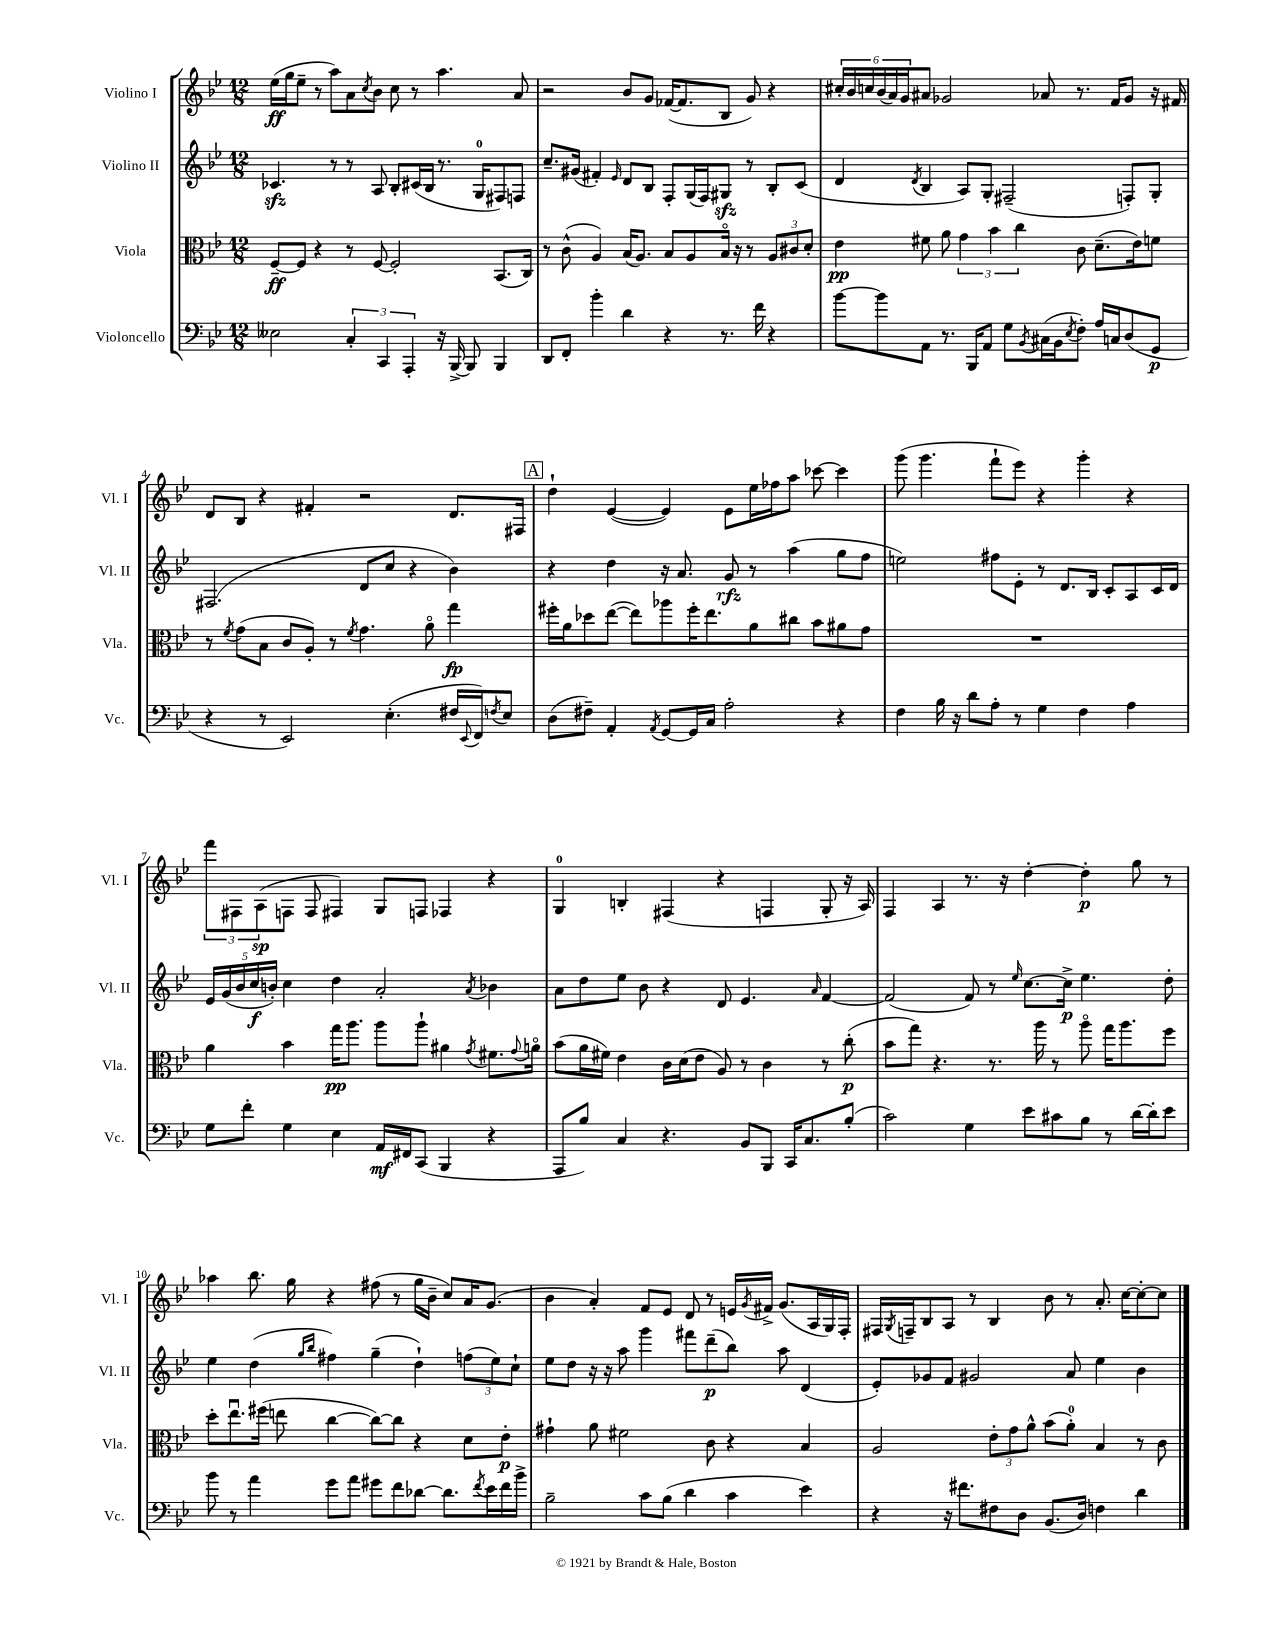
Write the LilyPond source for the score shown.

<<
\new StaffGroup <<
\new Staff = "s0" \with { instrumentName = "Violino I" shortInstrumentName = "Vl. I" } {
    \clef treble \key bes \major \numericTimeSignature \time 12/8
    ees''16\ff( g''16 ees''8-- r8 a''8) a'8 \acciaccatura { c''8 } bes'8 c''8 r8 a''4. a'8 |
    r2 bes'8 g'8 fes'16~( fes'8. bes8 g'8) r4 |
    \tuplet 6/4 { cis''16-. bes'16 c''16 bes'16( a'16) g'16 } ais'8 ges'2 aes'8 r8. f'16 ges'8 r16 fis'16 |
    d'8 bes8 r4 fis'4-. r2 d'8. fis16 |
    \mark \markup { \box "A" } d''4-! ees'4~( ees'4) ees'8 ees''16 fes''16 a''8 ces'''8~ ces'''4 |
    g'''8( g'''4. f'''8-! ees'''8) r4 g'''4-. r4 |
    \tuplet 3/2 { f'''8 fis8 a8\sp( } f8 f8 fis4) g8 f8 fes4 r4 |
    g4-0 b4-. fis4( r4 f4 g8-. r16 a16) |
    f4 a4 r8. r16 d''4~-. d''4-.\p g''8 r8 |
    aes''4 bes''8. g''16 r4 fis''8( r8 g''16 bes'16-- c''8) a'16 g'8.( |
    bes'4 a'4-.) f'8 ees'8 d'8 r8 e'16 \acciaccatura { g'8 } fis'16-> g'8.( a16 g16) f16-. |
    fis16 \acciaccatura { g8 } f16-- bes8 a8 r8 bes4 bes'8 r8 a'8.-. c''16~ c''8~-. c''8 \bar "|." |
}
\new Staff = "s1" \with { instrumentName = "Violino II" shortInstrumentName = "Vl. II" } {
    \clef treble \key bes \major \numericTimeSignature \time 12/8
    ces'4.\sfz r8 r8 a8 bes8-. cis'16( bes16 r8. g16-0 fis8) f8 |
    c''8.-- gis'16( fis'4-.) \grace { ees'16 } d'8 bes8 f8-. g16( f16) gis8\sfz r8 bes8-. c'8( |
    d'4 \acciaccatura { d'8 } bes4 a8) g8-. fis2--( f8-.) g8-. |
    fis2.( d'8 c''8 r4 bes'4) |
    \mark \markup { \box "A" } r4 d''4 r16 a'8. g'8\rfz r8 a''4( g''8 f''8 |
    e''2) fis''8 ees'8-. r8 d'8. bes16 c'8-. a8 c'16 d'16 |
    \tuplet 5/4 { ees'16 g'16( bes'16 c''16\f b'16-.) } c''4 d''4 a'2-. \acciaccatura { a'8 } bes'4 |
    a'8 d''8 ees''8 bes'8 r4 d'8 ees'4. \grace { a'16 } f'4~ |
    f'2( f'8) r8 \grace { ees''16 } c''8.~ c''16->\p ees''4. d''8-. |
    ees''4 d''4( \grace { g''16 bes''16 } fis''4) g''4--( d''4-!) \tuplet 3/2 { f''8( ees''8) c''8-! } |
    ees''8 d''8 r16 r16 a''8 g'''4 fis'''8 d'''8--\p( bes''8) a''8 d'4( |
    ees'8-.) ges'8 f'8 gis'2 a'8 ees''4 bes'4 \bar "|." |
}
\new Staff = "s2" \with { instrumentName = "Viola" shortInstrumentName = "Vla." } {
    \clef alto \key bes \major \numericTimeSignature \time 12/8
    f8~--\ff f8 r4 r8 f8~ f2-. bes,8.( c16) |
    r8 c'8-^( a4) bes16( a8.) bes8 a8 bes16\flageolet r16 r8 \tuplet 3/2 { a8 cis'8 d'8-. } |
    ees'4\pp fis'8 a'8 \tuplet 3/2 { g'4 bes'4 c''4 } c'8 d'8.--( ees'16) f'8 |
    r8 \acciaccatura { f'8 } g'8( bes8 c'8 a8-.) r8 \acciaccatura { f'8 } g'4. a'8\flageolet g''4\fp |
    \mark \markup { \box "A" } fis''16-. a'16 des''8 ees''8~( ees''8) aes''8 fis''16-. ees''8. a'8 cis''8 bes'8 ais'8 g'8 |
    R1. |
    a'4 bes'4 g''16\pp a''8. a''8 a''8-! ais'4 \acciaccatura { g'8 } fis'8. \appoggiatura { g'8 } a'16\flageolet |
    bes'8( a'16 fis'16) ees'4 c'16 d'16( ees'8 a8) r8 c'4 r8 c''8-.\p( |
    bes'8 g''8) r4. r8. a''16 r8 a''8\flageolet g''16 a''8. f''8 |
    d''8-. ees''8.\downbow fis''16( e''8 c''4~ c''8~) c''8 r4 d'8 ees'8-.\p |
    gis'4-! a'8 fis'2 c'8 r4 bes4 |
    a2 \tuplet 3/2 { ees'8-. g'8 a'8-^ } bes'8( a'8-0-.) bes4 r8 c'8 \bar "|." |
}
\new Staff = "s3" \with { instrumentName = "Violoncello" shortInstrumentName = "Vc." } {
    \clef bass \key bes \major \numericTimeSignature \time 12/8
    eeses2 \tuplet 3/2 { c4-. c,4 a,,4-. } r16 bes,,16~-> bes,,8 bes,,4 |
    d,8 f,8-. bes'4-. d'4 r4 r8. f'16 r4 |
    bes'8~ bes'8 a,8 r8. bes,,16 a,8 g8 \acciaccatura { bes,8 } cis16( bes,16 \acciaccatura { ees8 } f8-.) a16 c16 d8( g,8\p |
    r4 r8 ees,2) ees4.-.( fis16 \appoggiatura { ees,8 } f,16) \acciaccatura { f8 } ees8 |
    \mark \markup { \box "A" } d8( fis8--) a,4-. \acciaccatura { a,8 } g,8~ g,16 c16 a2-. r4 |
    f4 bes16 r16 d'8 a8-. r8 g4 f4 a4 |
    g8 f'8-. g4 ees4 a,16\mf fis,16 c,8( bes,,4 r4 |
    a,,8 bes8) c4 r4. bes,8 bes,,8 c,16 c8. bes8-.( |
    c'2) g4 ees'8 cis'8 bes8 r8 d'16~ d'16-. ees'8 |
    bes'8 r8 a'4 g'8 a'8 gis'8 f'8 des'8~ des'8. \acciaccatura { f'8 } ees'16 f'16 bes'16-> |
    bes2-- c'8 bes8( d'4 c'4 ees'4) |
    r4 r16 fis'8. fis8 d8 bes,8.( d16) f4 d'4 \bar "|." |
}
>>
>>
